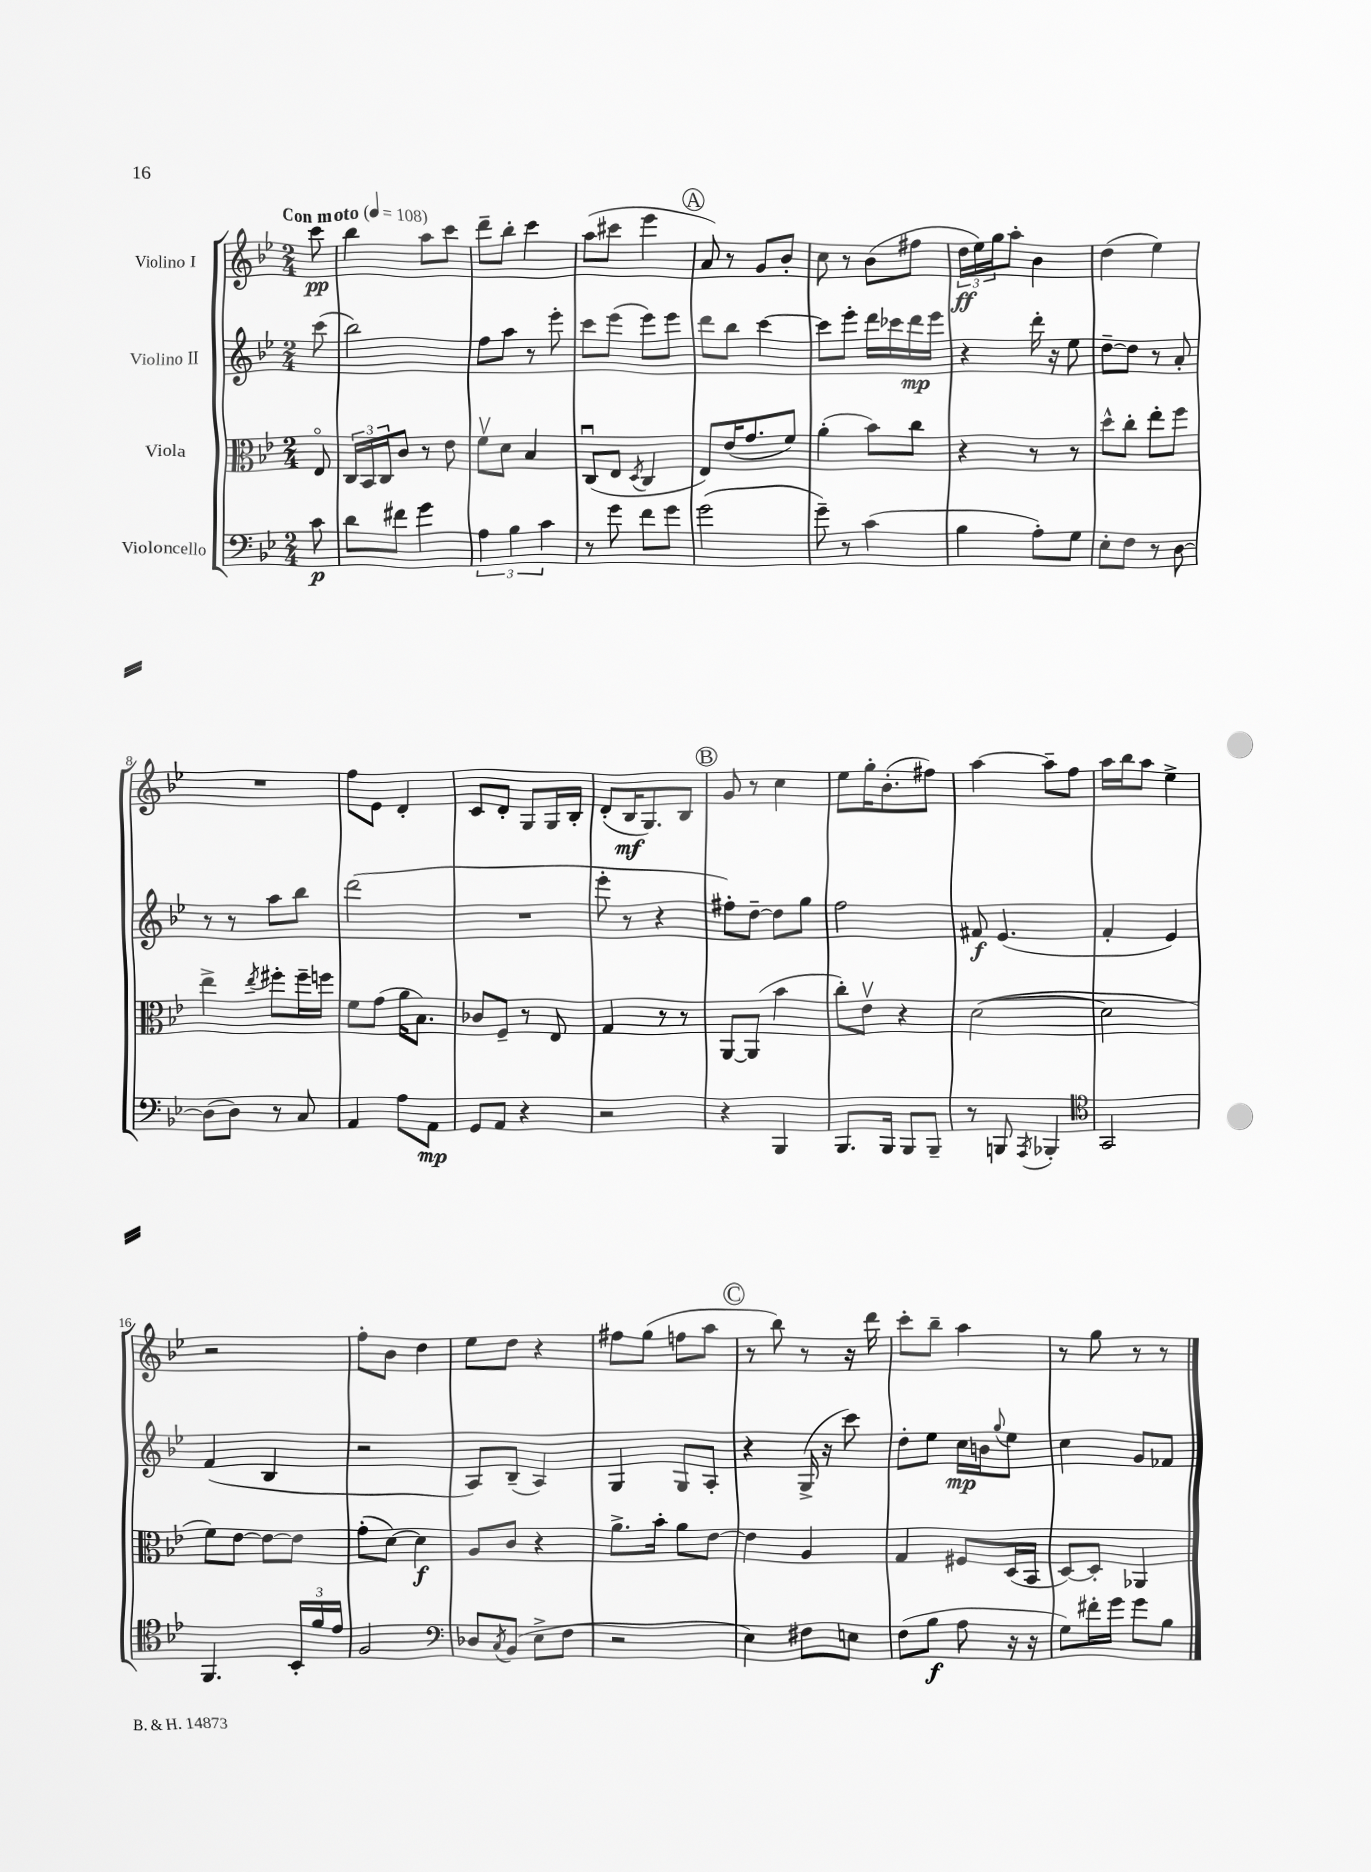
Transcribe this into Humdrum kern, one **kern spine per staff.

**kern	**dynam	**kern	**dynam	**kern	**dynam	**kern	**dynam
*part4	*part4	*part3	*part3	*part2	*part2	*part1	*part1
*staff4	*staff4	*staff3	*staff3	*staff2	*staff2	*staff1	*staff1
*I"Violoncello	*	*I"Viola	*	*I"Violino II	*	*I"Violino I	*
*clefF4	*	*clefC3	*	*clefG2	*	*clefG2	*
*k[b-e-]	*	*k[b-e-]	*	*k[b-e-]	*	*k[b-e-]	*
*M2/4	*	*M2/4	*	*M2/4	*	*M2/4	*
*MM108	*	*MM108	*	*MM108	*	*MM108	*
=	=	=	=	=	=	=	=
!	!	!	!	!	!	!LO:TX:a:B:t=Con moto	!
8c\	p	8E-/	.	(8ccc\	.	8ccc\	pp
=1	=1	=1	=1	=1	=1	=1	=1
8d\L	.	24C/LL	.	2bb-\)	.	4bb-\	.
.	.	24BB-/	.	.	.	.	.
.	.	24C/J	.	.	.	.	.
8f#X\J	.	8c/J	.	.	.	.	.
4g\	.	8r	.	.	.	8aa\L	.
.	.	8e-\	.	.	.	8ccc\J	.
=2	=2	=2	=2	=2	=2	=2	=2
6A\	.	8fv\L	.	8ff\L	.	8ddd~\L	.
.	.	8d\J	.	8aa\J	.	8bb-'\J	.
6B-\	.	.	.	.	.	.	.
.	.	4B-/	.	8r	.	4ccc\	.
6c\	.	.	.	.	.	.	.
.	.	.	.	8eee-'\	.	.	.
=3	=3	=3	=3	=3	=3	=3	=3
8r	.	(8Cu/L	.	8ccc\L	.	(8aa\L	.
8g\	.	8E-/J	.	(8eee-\J	.	8ccc#X\J	.
.	.	8qD/	.	.	.	.	.
8f\L	.	4C/	.	8eee-\L)	.	4eee-\	.
8g\J	.	.	.	8eee-\J	.	.	.
!!LO:REH:place=s1:t=A
=4	=4	=4	=4	=4	=4	=4	=4
(2g\	.	8E-/L)	.	8ddd\L	.	8a/)	.
.	.	(16e-/K	.	8bb-\J	.	8r	.
.	.	8.g/	.	.	.	.	.
.	.	.	.	[4ccc\	.	8g/L	.
.	.	8f/J)	.	.	.	8b-'/J	.
=5	=5	=5	=5	=5	=5	=5	=5
8g~\)	.	(4a'\	.	8ccc\L]	.	8cc\	.
8r	.	.	.	8eee-'\J	.	8r	.
(4c\	.	8b-\L)	.	16ddd\LL	.	(8b-\L	.
.	.	.	.	16ccc-X\	.	.	.
.	.	8cc\J	.	16ddd\	mp	8ff#X\J	.
.	.	.	.	16eee-\JJ	.	.	.
=6	=6	=6	=6	=6	=6	=6	=6
4B-\	.	4r	.	4r	.	24dd\LL	ff
.	.	.	.	.	.	24ee-\)	.
.	.	.	.	.	.	24gg\J	.
.	.	.	.	.	.	8aa'\J	.
8A'\L)	.	8r	.	16ddd'\	.	4b-\	.
.	.	.	.	16r	.	.	.
8G\J	.	8r	.	8ee-\	.	.	.
=7	=7	=7	=7	=7	=7	=7	=7
8E-'\L	.	8dd^^\L	.	[8dd~\L	.	(4dd\	.
8F\J	.	8cc'\J	.	8dd\J]	.	.	.
8r	.	8ee-'\L	.	8r	.	4ee-\)	.
[8D\	.	8ff\J	.	8a'/	.	.	.
!!LO:LB:g=z
=8	=8	=8	=8	=8	=8	=8	=8
(8D\L]	.	4ee-^\	.	8r	.	2r	.
8D\J)	.	.	.	8r	.	.	.
.	.	8qee-/	.	.	.	.	.
8r	.	8ff#X'\L	.	8aa\L	.	.	.
8C/	.	16ff#~\L	.	8bb-\J	.	.	.
.	.	16ffn\JJ	.	.	.	.	.
=9	=9	=9	=9	=9	=9	=9	=9
4AA/	.	8f\L	.	(2ddd\	.	8ff\L	.
.	.	(8g\J	.	.	.	8e-\J	.
8A\L	.	16a\KL	.	.	.	4d'/	.
.	.	8.B-\J)	.	.	.	.	.
8AA\J	mp	.	.	.	.	.	.
=10	=10	=10	=10	=10	=10	=10	=10
8GG/L	.	8c-X/L	.	2r	.	8c/L	.
8AA/J	.	8F~/J	.	.	.	8d'/J	.
4r	.	8r	.	.	.	8G/L	.
.	.	8E-/	.	.	.	16G/L	.
.	.	.	.	.	.	16B-'/JJ	.
=11	=11	=11	=11	=11	=11	=11	=11
2r	.	4G/	.	8eee-'\	.	(8d'/L	.
.	.	.	.	8r	.	16B-/K	mf
.	.	.	.	.	.	8.G/)	.
.	.	8r	.	4r	.	.	.
.	.	8r	.	.	.	8B-/J	.
!!LO:REH:place=s1:t=B
=12	=12	=12	=12	=12	=12	=12	=12
4r	.	[8AA/L	.	8ff#X'\L)	.	8g/	.
.	.	(8AA/J]	.	[8dd~\J	.	8r	.
4BBB-/	.	4b-\	.	8dd\L]	.	4cc\	.
.	.	.	.	8gg\J	.	.	.
=13	=13	=13	=13	=13	=13	=13	=13
8.BBB-/L	.	8cc'\L)	.	2ff\	.	8ee-\L	.
.	.	8e-v\J	.	.	.	16gg'\K	.
16BBB-/Jk	.	.	.	.	.	(8.b-'\	.
8BBB-/L	.	4r	.	.	.	.	.
8BBB-~/J	.	.	.	.	.	8ff#X\J)	.
=14	=14	=14	=14	=14	=14	=14	=14
8r	.	([2d\	.	8f#X/	f	[4aa\	.
8BBBn/	.	.	.	(4.e-/	.	.	.
8qAAA/	.	.	.	.	.	.	.
4BBB-X'/	.	.	.	.	.	8aa~\L]	.
.	.	.	.	.	.	8ff\J	.
=15	=15	=15	=15	=15	=15	=15	=15
*clefC4	*	*	*	*	*	*	*
2GG/	.	2d\]	.	4f'/	.	16aa\LL	.
.	.	.	.	.	.	16bb-\J	.
.	.	.	.	.	.	8aa\J	.
.	.	.	.	4e-/)	.	4ee-^\	.
!!LO:LB:g=z
=16	=16	=16	=16	=16	=16	=16	=16
4.FF/	.	8f\L)	.	(4f/	.	2r	.
.	.	[8e-\J	.	.	.	.	.
.	.	8e-\L_	.	4B-/	.	.	.
24BB-'/LL	.	8e-\J]	.	.	.	.	.
24f/	.	.	.	.	.	.	.
24e-/JJ	.	.	.	.	.	.	.
=17	=17	=17	=17	=17	=17	=17	=17
2F/	.	(8g'\L	.	2r	.	8ff'\L	.
.	.	[8d\J)	.	.	.	8b-\J	.
.	.	4d\]	f	.	.	4dd\	.
=18	=18	=18	=18	=18	=18	=18	=18
*clefF4	*	*	*	*	*	*	*
8D-X/L	.	8A/L	.	8A/L)	.	8ee-\L	.
8qC/	.	.	.	.	.	.	.
(8BB-/J	.	8c/J	.	(8B-~/J	.	8dd\J	.
8E-^\L	.	4r	.	4A/)	.	4r	.
8F\J	.	.	.	.	.	.	.
=19	=19	=19	=19	=19	=19	=19	=19
2r	.	8.a^\L	.	4G/	.	8ff#X\L	.
.	.	.	.	.	.	(8gg\J	.
.	.	16b-'\Jk	.	.	.	.	.
.	.	8a\L	.	8G/L	.	8ffn\L	.
.	.	[8e-\J	.	8A'/J	.	8aa\J	.
!!LO:REH:place=s1:t=C
=20	=20	=20	=20	=20	=20	=20	=20
4E-\)	.	4e-\]	.	4r	.	8r	.
.	.	.	.	.	.	8bb-\)	.
8F#X\L	.	4A/	.	(16G^/	.	8r	.
.	.	.	.	16r	.	.	.
8En\J	.	.	.	8ccc\)	.	16r	.
.	.	.	.	.	.	16ddd\	.
=21	=21	=21	=21	=21	=21	=21	=21
(8F\L	.	4G/	.	8dd'\L	.	8ccc'\L	.
8B-\J	f	.	.	8ee-\J	.	8bb-~\J	.
8A\	.	8F#X/L	.	16cc\LL	mp	4aa\	.
.	.	.	.	16bn\J	.	.	.
.	.	.	.	8qqgg/	.	.	.
16r	.	(16D/L	.	8ee-\J	.	.	.
16r	.	16BB-/JJ	.	.	.	.	.
=22	=22	=22	=22	=22	=22	=22	=22
8G\L)	.	[8D/L)	.	4cc\	.	8r	.
16f#X'\L	.	8D'/J]	.	.	.	8gg\	.
16g\JJ	.	.	.	.	.	.	.
8g\L	.	4AA-X/	.	8g/L	.	8r	.
8B-\J	.	.	.	8f-X/J	.	8r	.
==	==	==	==	==	==	==	==
*-	*-	*-	*-	*-	*-	*-	*-
